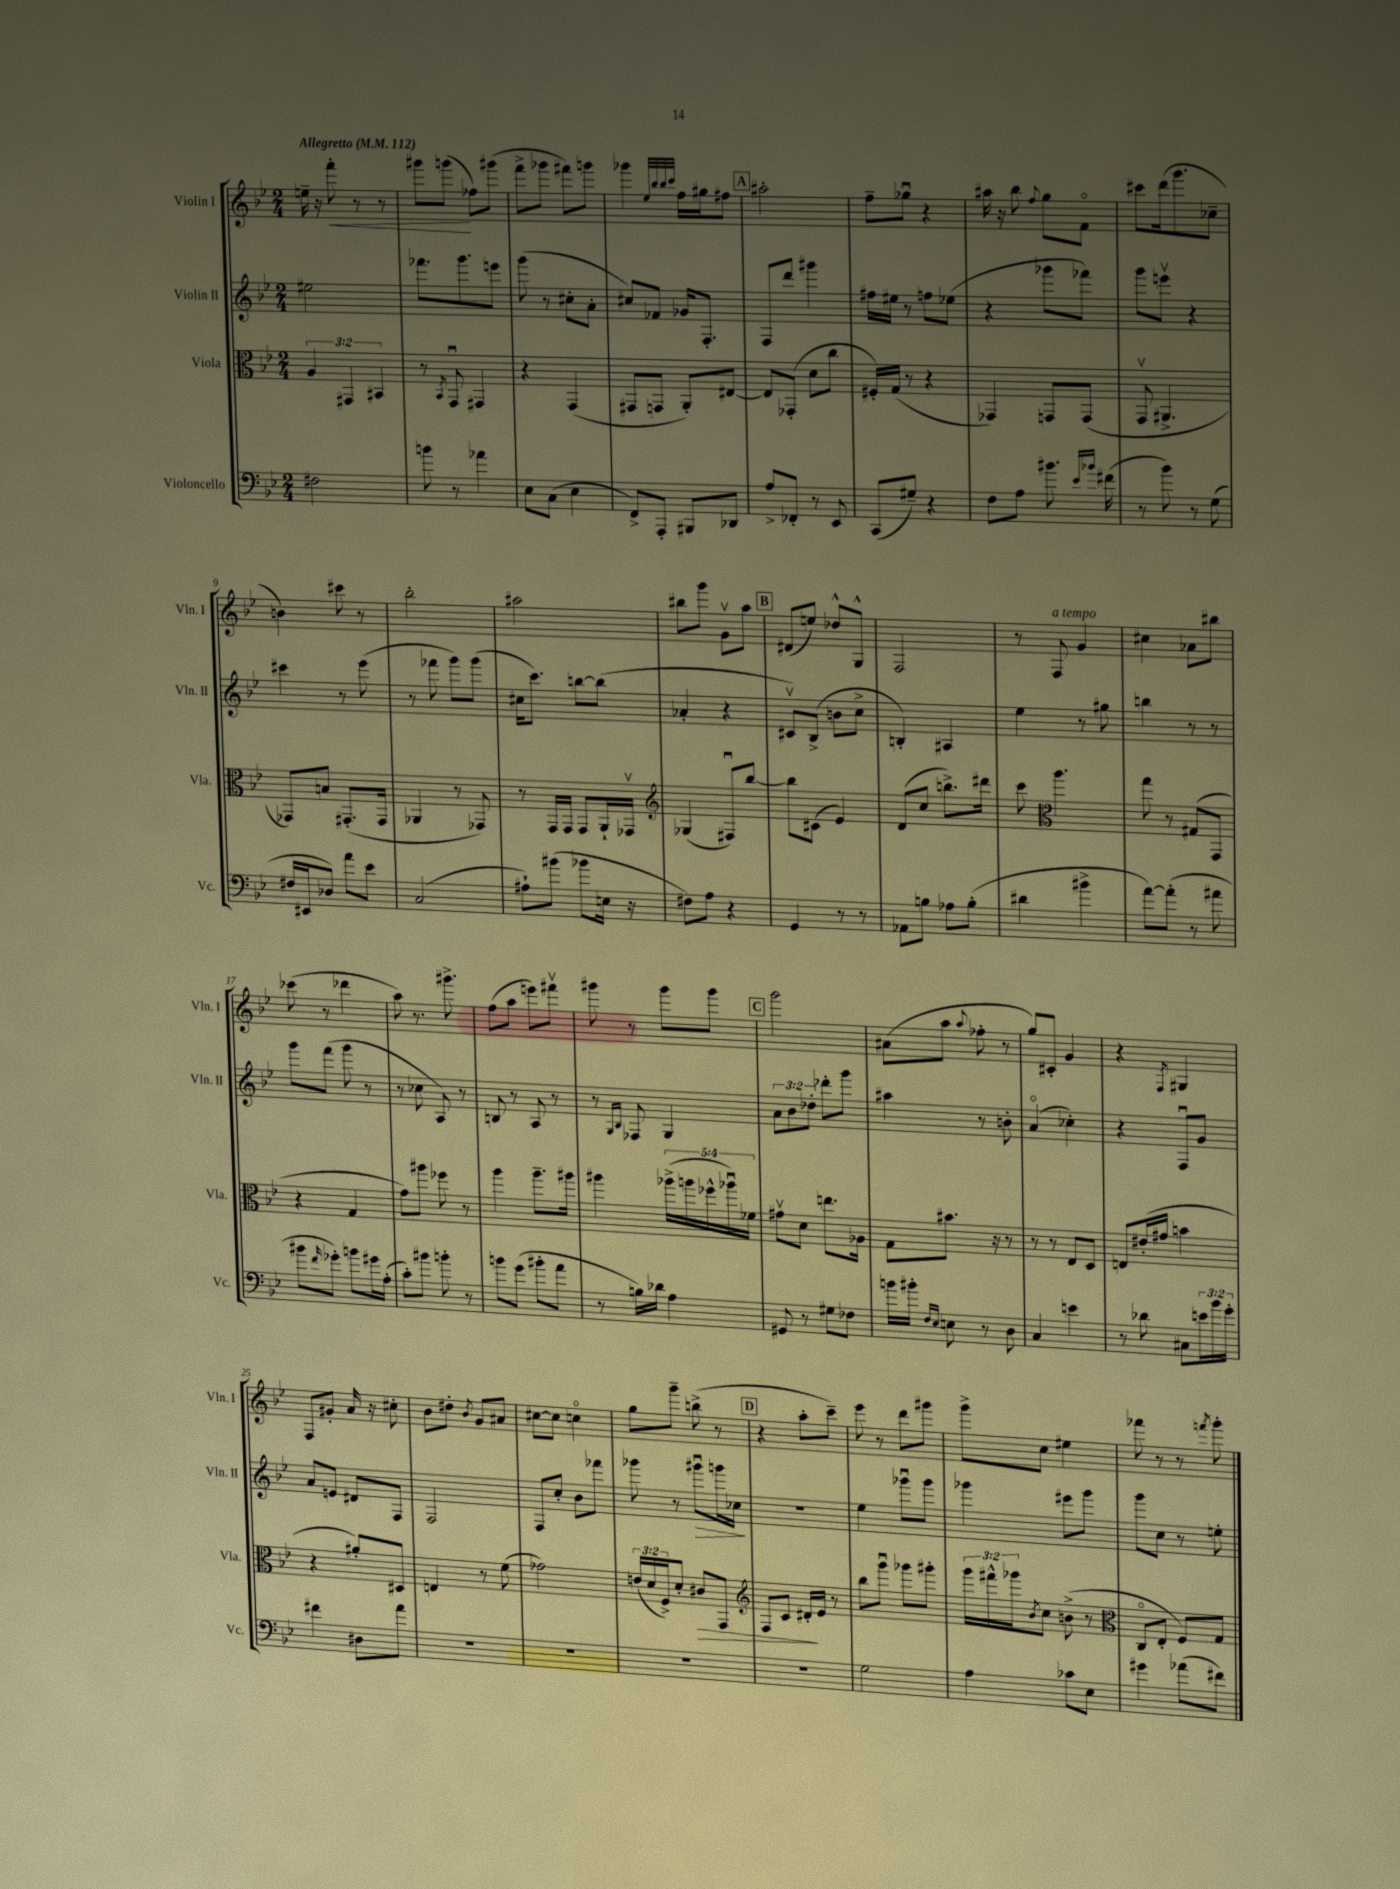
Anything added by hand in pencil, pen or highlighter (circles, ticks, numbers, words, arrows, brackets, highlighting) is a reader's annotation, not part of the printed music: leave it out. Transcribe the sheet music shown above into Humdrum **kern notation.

**kern	**kern	**kern	**kern
*staff4	*staff3	*staff2	*staff1
*clefF4	*clefC3	*clefG2	*clefG2
*k[b-e-]	*k[b-e-]	*k[b-e-]	*k[b-e-]
*M2/4	*M2/4	*M2/4	*M2/4
*MM112	*MM112	*MM112	*MM112
2F#	6A	2ee#	16ee~
.	.	.	16r
.	.	.	8fff'
.	6GG#	.	.
.	.	.	8r
.	6BB#	.	.
.	.	.	8r
=	=	=	=
8b	8r	8.fff-	8ggg#
.	8qBB-	.	.
8r	8GGu	.	(8ggg
.	.	8.ggg	.
4a-	4GG#	.	8ff-)
.	.	8eee	(8ggg#
=	=	=	=
8E-	4r	(8ggg	8fff^
(8C	.	8r	8ggg-
4E-	(4GG	8cc#'	8fff#)
.	.	8a'	8ggg
=	=	=	=
8FF^)	8GG#	8cc#)	4ggg-
8AAA'	8GG	8f-	.
.	.	.	32qqee-
.	.	.	32qqbb-
.	.	.	32qqbb-
.	.	.	32qqccc
8BBB#	8AA')	16g-	16ff
.	.	8.F'	16gg#
8DD-	[8E#	.	8ff#
=	=	=	=
8A^	8E#]	8F	2aa#'
8FF-'	(8GG-'	8ddd	.
8r	8d	4ggg#	.
8EE-	8cc	.	.
=	=	=	=
(8CC	16F#')	16ff#	8ff~
.	(16G	16ee#	.
8G#~)	8r	8r	8gg-u
4r	4r	8ff	4r
.	.	(8ee-	.
=	=	=	=
8F	4GG-)	4r	16aa#
.	.	.	16r
8A	.	.	8bb-
.	.	.	8qqff
8.b#	8GG	8ggg-	8gg
.	(8GG	8fff-)	8fo
16qqe-	.	.	.
16qqb-	.	.	.
(16f#	.	.	.
=	=	=	=
8r	8GGv	8ggg	8ccc#
8b-)	4.AA#^	8eeev	(16ddd
.	.	.	8.ggg
8r	.	4r	.
(8G	.	.	8cc-~
=	=	=	=
16F#	8GG-)	4ccc#	4b)
16EE#	.	.	.
8D-)	8B	.	.
8a	(8.GG#'	8r	8ccc#
8e-	.	(8eee-	8r
.	16GG#	.	.
=	=	=	=
(2C	4AA-	8r	2bb-'
.	.	8fff-	.
.	8r	8ggg)	.
.	8GG-)	(8ggg	.
=	=	=	=
8A#`)	8r	16cc#	2aa#
.	.	8.ccc)	.
(8b#	16GG	.	.
.	16GG	.	.
8b-	8GG	[8bb	.
16E	16AA`	(8bb]	.
16r	16GG-v	.	.
=	=	=	=
*	*clefG2	*	*
8F#)	(4G-	4a-'	8bb#
8A	.	.	8ggg
4r	8F#u)	4r	8gv
.	[8bb-	.	8aa
=	=	=	=
4GG	8bb-]	8c#v)	(8d#
.	(8c#	(8B-^	8ee)
8r	4e-)	8b	8dd-^^
8r	.	8cc^	8G^^
=	=	=	=
8AA-	(8d	4B')	2F
8B	8cc	.	.
8A-	8.bb^)	4A#	.
(8B'	.	.	.
.	16ddd#	.	.
=	=	=	=
4d#	8ccc	4ee-	8r
*	*clefC3	*	*
.	4.aa	.	8F
4b#^	.	8r	4g
.	.	8gg#	.
=	=	=	=
[8a)	8gg	4bb	4cc#
(8a']	8r	.	.
8r	(8G#	8r	8a-
8a#	8GG	8r	8bb#
=	=	=	=
8b#	4r	8ggg	(8ccc-
16qqf	.	.	.
8g-')	.	(8fff	8r
8b	4G	8ggg	4ddd-
16g#	.	8r	.
(16A'	.	.	.
=	=	=	=
8c')	8g)	8r	8aa)
8b#	8aa#	8cc-	8.r
8b'	8ff-	8A)	.
.	.	.	8.ggg#^
8r	8r	8r	.
=	=	=	=
8b	4aa	8B	(8ff
(8g	.	8r	8aa
8b#'	8.aa~	8A	8eee)
8a	.	8r	8fff#v
.	16aa#	.	.
=	=	=	=
8r	4aa#	8r	8ggg#
.	.	16qqG	.
.	.	16qqB-	.
16B)	.	8F-	8r
16d-	.	.	.
4A	(20aa-^	4G	8ggg#
.	20aa	.	.
.	20ff-^^	.	.
.	.	.	8ggg#
.	20aa-u)	.	.
.	20f-	.	.
=	=	=	=
8GG#	8g#v	12a	2ggg
.	.	12b-	.
8r	8d	.	.
.	.	12dd-'	.
8G#	8.ee	8ddd-'	.
8F-	.	8ggg	.
.	16A-	.	.
=	=	=	=
16b	8G	4aa#	(8a#
16b#'	.	.	.
16qqF	.	.	.
16qqE-	.	.	.
8E	8.b#	.	8aa
.	.	.	8qqaa
8r	.	8r	8ff-'
.	16r	.	.
8D	8r	8b'	8r
=	=	=	=
4C	8r	(4ao	8gg)
.	8r	.	8c#'
4e	8E-	4cc-')	4g
.	8D	.	.
=	=	=	=
8r	8E	4r	4r
8d-	(16e#'	.	.
.	16g#	.	.
.	.	.	8qF
8C#	4b	8Fu	4G#
24e	.	8g	.
24b-	.	.	.
24g'	.	.	.
=	=	=	=
4f#	4r	8a	8F
.	.	8e	8g#'
8D#	8a#')	8d#	16a
.	.	.	16r
8a	8D#	8F	8cc#'
=	=	=	=
2r	4E	2F	8b-
.	.	.	8dd#'
.	.	.	8qb-
.	8r	.	8g
.	(8f	.	8a#
=	=	=	=
2r	2g-)	8F	[8cc#
.	.	8cc'	8cc#]
.	.	8b-	4cco
.	.	8fff-	.
=	=	=	=
2r	(24e	8ggg-	8gg
.	24d	.	.
.	24F^)	.	.
.	8d'	8r	8ggg~
.	8c#	8ggg#u	(8bb^
.	8GG	16ggg	8r
.	.	16cc-	.
=	=	=	=
*	*clefG2	*	*
2r	8F	2r	4r
.	8c	.	.
.	16d#'	.	8aa'
.	16e-	.	.
.	8r	.	8ccc~)
=	=	=	=
2G	8bb-	4ee-	8eee-
.	8gggu	.	8r
.	8ggg-	8ggg-u	8ddd
.	8ggg#'	8ggg-	8ggg#
=	=	=	=
4A	24ggg	4ggg-	8ggg^
.	24fff#^^	.	.
.	24ggg-	.	.
.	8qb-	.	.
.	8cc	.	8cc
8c-	(8b^	8eee#	4ee#
8E-	8r	8ggg-	.
=	=	=	=
*	*clefC3	*	*
4g#	8Co	8ggg	8fff-
.	8E-'	8cc	8r
(8a-	8F)	8r	8r
.	.	.	8qfff
8f#)	8G	8ee'	8ggg'
==	==	==	==
*-	*-	*-	*-
